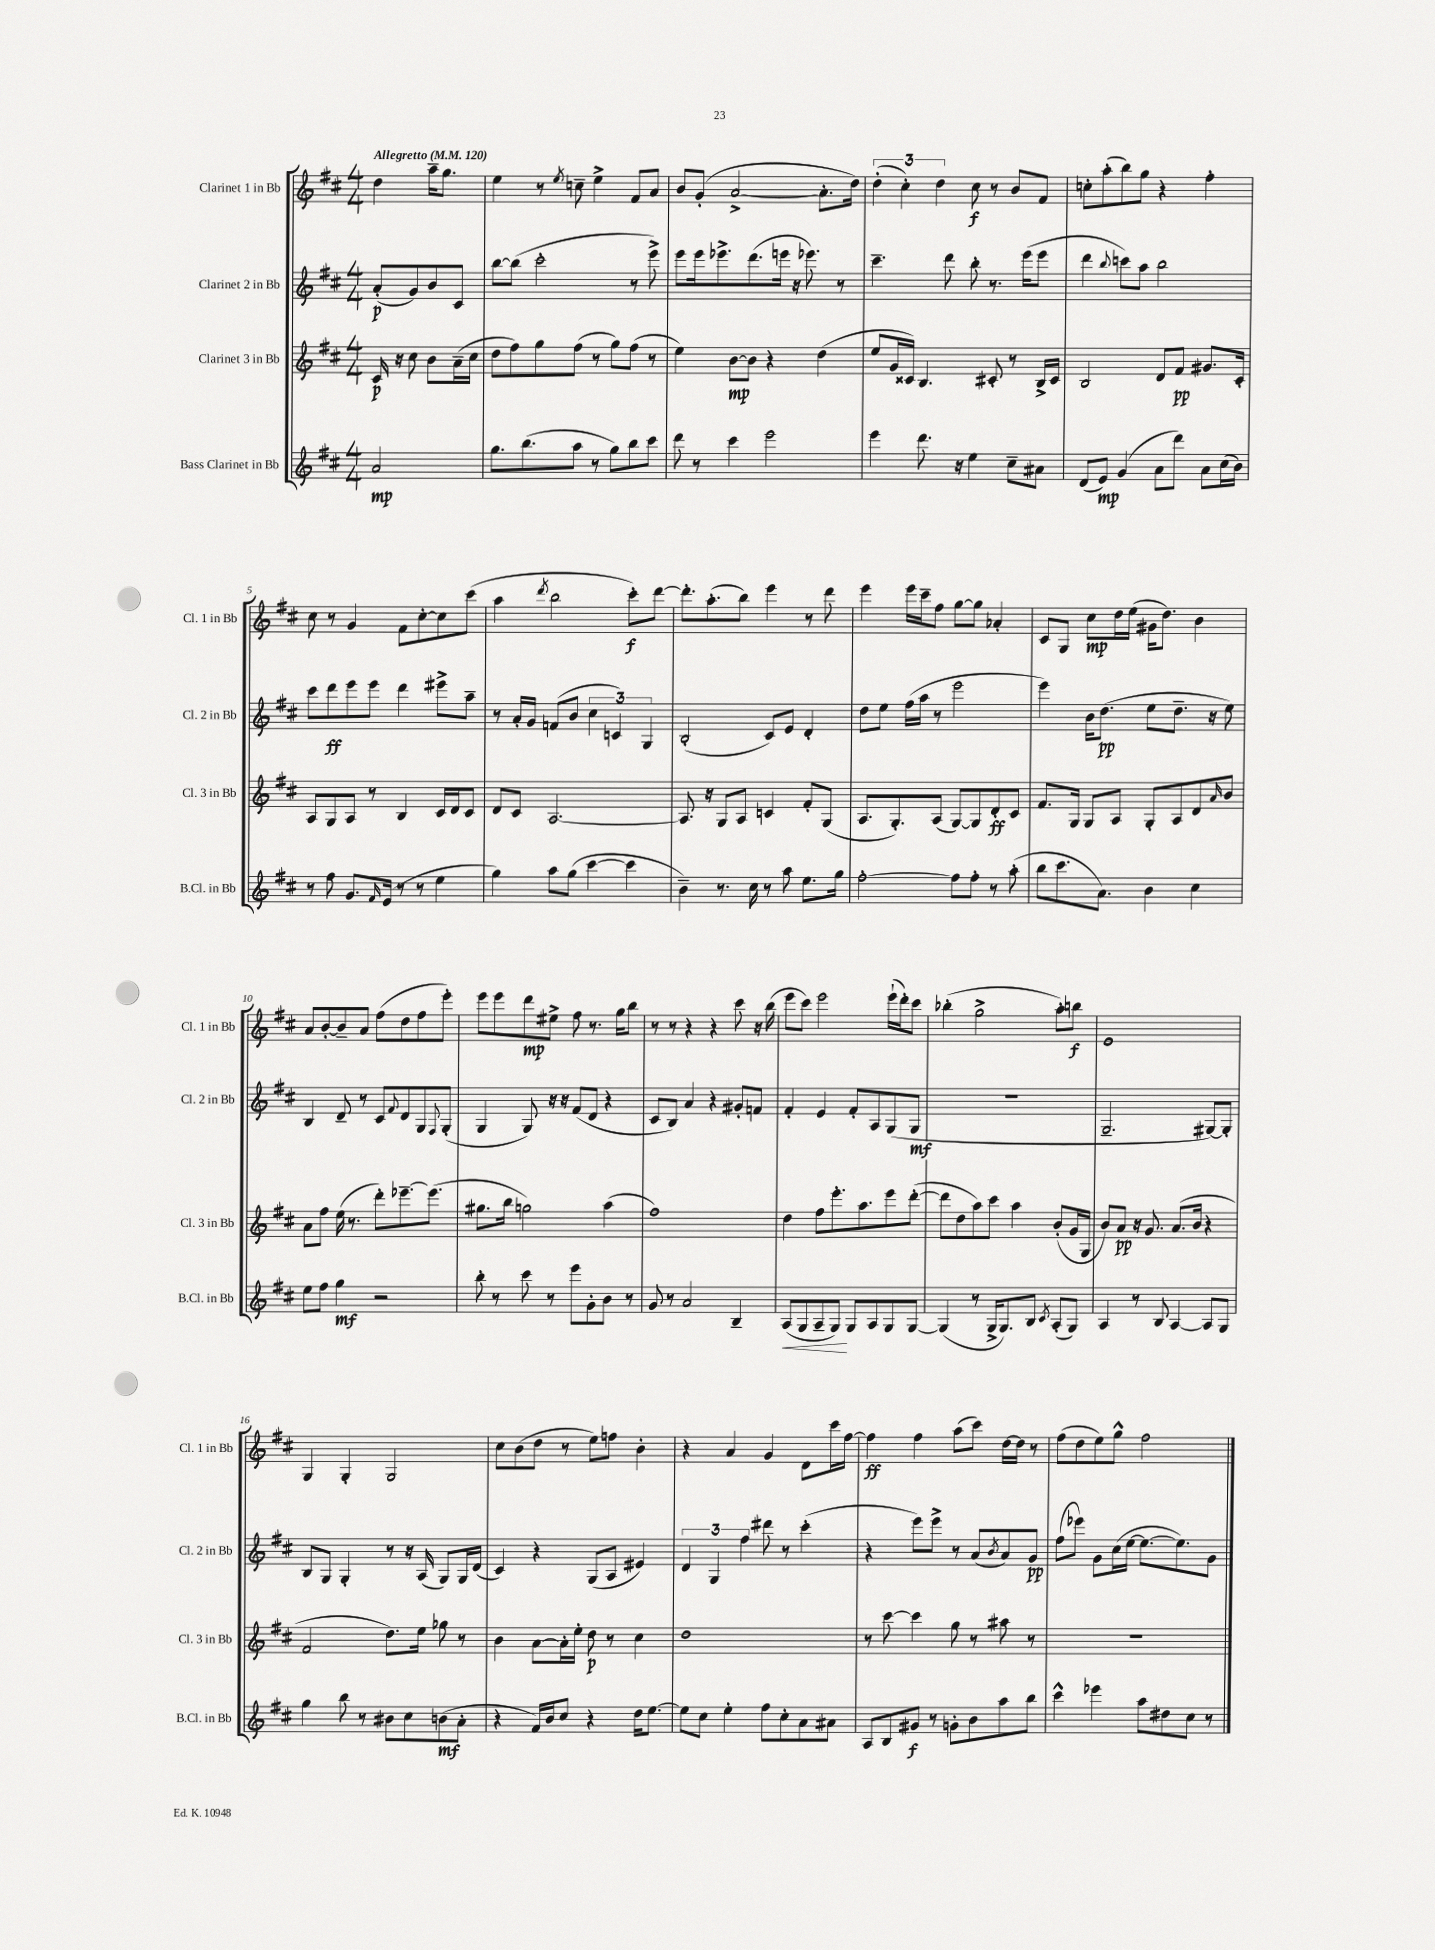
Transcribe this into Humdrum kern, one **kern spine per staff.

**kern	**dynam	**kern	**dynam	**kern	**dynam	**kern	**dynam
*part4	*part4	*part3	*part3	*part2	*part2	*part1	*part1
*staff4	*staff4	*staff3	*staff3	*staff2	*staff2	*staff1	*staff1
*I"Bass Clarinet in Bb	*	*I"Clarinet 3 in Bb	*	*I"Clarinet 2 in Bb	*	*I"Clarinet 1 in Bb	*
*I'B.Cl. in Bb	*	*I'Cl. 3 in Bb	*	*I'Cl. 2 in Bb	*	*I'Cl. 1 in Bb	*
*clefG2	*	*clefG2	*	*clefG2	*	*clefG2	*
*k[f#c#]	*	*k[f#c#]	*	*k[f#c#]	*	*k[f#c#]	*
*M4/4	*	*M4/4	*	*M4/4	*	*M4/4	*
*MM120	*	*MM120	*	*MM120	*	*MM120	*
=	=	=	=	=	=	=	=
!	!	!	!	!	!	!LO:TX:a:B:t=Allegretto	!
2a/	mp	16c#/	p	(8a'/L	p	4dd\	.
.	.	16r	.	.	.	.	.
.	.	8cc#\	.	8g/)	.	.	.
.	.	8b\L	.	8b/	.	16aa~\KL	.
.	.	.	.	.	.	8.gg\J	.
.	.	(16a~\L	.	8c#/J	.	.	.
.	.	16cc#\JJ	.	.	.	.	.
=1	=1	=1	=1	=1	=1	=1	=1
8.gg\L	.	8dd\L	.	[8bb\L	.	4ee\	.
.	.	8ff#\)	.	(8bb\J]	.	.	.
(8.bb\	.	.	.	.	.	.	.
.	.	8gg\	.	2ccc#'\	.	8r	.
.	.	.	.	.	.	8qee/	.
8aa\J	.	(8ff#\J	.	.	.	8ccn~\	.
8r	.	8r	.	.	.	4ee^\	.
8gg\L)	.	8gg\L)	.	.	.	.	.
8bb\	.	(8ff#\J	.	8r	.	8f#/L	.
8ccc#\J	.	8r	.	8eee^\)	.	8a/J	.
=2	=2	=2	=2	=2	=2	=2	=2
8ddd\	.	4ee\)	.	8eee\L	.	8b/L	.
8r	.	.	.	16eee\k	.	(8g'/J	.
.	.	.	.	8.eee-X^\	.	.	.
4ccc#\	.	[8b\L	mp	.	.	[2a^/	.
.	.	8b\J]	.	(8.ddd\	.	.	.
2eee\	.	4r	.	.	.	.	.
.	.	.	.	16eeen\Jk	.	.	.
.	.	.	.	16r	.	.	.
.	.	.	.	8.eee-X\)	.	.	.
.	.	(4dd\	.	.	.	8.a'\L]	.
.	.	.	.	8r	.	.	.
.	.	.	.	.	.	16dd\Jk)	.
=3	=3	=3	=3	=3	=3	=3	=3
4eee\	.	8ee/L	.	4.ccc#~\	.	(6dd'\	.
.	.	16g/L	.	.	.	.	.
.	.	.	.	.	.	6cc#'\)	.
.	.	16c##X/JJ)	.	.	.	.	.
8.ddd\	.	4.B/	.	.	.	.	.
.	.	.	.	.	.	6dd\	.
.	.	.	.	8ddd\	.	.	.
16r	.	.	.	.	.	.	.
4ee\	.	.	.	8bb'\	.	8cc#\	f
.	.	8c#X'/	.	8.r	.	8r	.
8cc#~\L	.	8r	.	.	.	8b/L	.
.	.	.	.	(16eee\KL	.	.	.
8a#X\J	.	16B^/LL	.	8eee\J	.	8f#/J	.
.	.	16c#/JJ	.	.	.	.	.
=4	=4	=4	=4	=4	=4	=4	=4
(8d/L	.	2B/	.	4ddd\	.	8ccn'\L	.
8e/J)	mp	.	.	.	.	(8aa'\	.
.	.	.	.	8qqbb/	.	.	.
(4g/	.	.	.	8cccn\L)	.	8bb\)	.
.	.	.	.	8aa\J	.	8gg\J	.
8a\L	.	8d/L	.	2bb\	.	4r	.
8ddd\J)	.	8f#/J	pp	.	.	.	.
8a\L	.	8.g#X/L	.	.	.	4ff#'\	.
(16cc#\L	.	.	.	.	.	.	.
16b\JJ)	.	16c#'/Jk	.	.	.	.	.
!!LO:LB:g=z
=5	=5	=5	=5	=5	=5	=5	=5
8r	.	8A/L	.	8ccc#\L	.	8cc#\	.
8ff#\	.	8G/	.	8ddd\	ff	8r	.
8.g/L	.	8A/J	.	8eee\	.	4g/	.
.	.	8r	.	8eee\J	.	.	.
16qqf#/	.	.	.	.	.	.	.
(16e/Jk	.	.	.	.	.	.	.
8r	.	4B/	.	4ddd\	.	8f#\L	.
8r	.	.	.	.	.	[8cc#'\	.
4ee\	.	16c#/LL	.	8eee#X^\L	.	8cc#\]	.
.	.	16d/J	.	.	.	.	.
.	.	8c#/J	.	8aa~\J	.	(8ccc#\J	.
=6	=6	=6	=6	=6	=6	=6	=6
4gg\)	.	8d/L	.	8r	.	4aa\	.
.	.	8c#/J	.	16a'/LL	.	.	.
.	.	.	.	16g/JJ	.	.	.
.	.	.	.	.	.	8qddd/	.
8aa\L	.	[2.A/	.	(8fn/L	.	2bb\	.
(8gg\J	.	.	.	8b/J	.	.	.
[4ccc#\	.	.	.	6cc#\	.	.	.
.	.	.	.	6cn/)	.	.	.
4ccc#\]	.	.	.	.	.	8ccc#'\L)	f
.	.	.	.	6G/	.	.	.
.	.	.	.	.	.	[8ddd\J	.
=7	=7	=7	=7	=7	=7	=7	=7
4b~\)	.	8.A/]	.	(2B'/	.	8.ddd'\L]	.
.	.	16r	.	.	.	(8.aa'\	.
8.r	.	8G/L	.	.	.	.	.
.	.	8A/J	.	.	.	8bb\J)	.
16cc#\	.	.	.	.	.	.	.
8r	.	4cn/	.	8c#/L)	.	4eee\	.
8aa\	.	.	.	8e/J	.	.	.
8.ee\L	.	8f#'/L	.	4d'/	.	8r	.
.	.	(8G/J	.	.	.	8ddd\	.
16gg\Jk	.	.	.	.	.	.	.
=8	=8	=8	=8	=8	=8	=8	=8
[2ff#'\	.	8.A/L	.	8dd\L	.	4eee\	.
.	.	.	.	8ee\J	.	.	.
.	.	8.G'/)	.	.	.	.	.
.	.	.	.	(16ff#\LL	.	16eee\LL	.
.	.	.	.	16aa\JJ	.	16ccc#~\J	.
.	.	(8A/J	.	8r	.	8ff#\J	.
8ff#\L]	.	[8G/L)	.	2eee\	.	[8gg\L	.
8ff#'\J	.	8G/]	.	.	.	8gg\J]	.
8r	.	8d'/	ff	.	.	4a-X'/	.
(8aa'\	.	8c#/J	.	.	.	.	.
=9	=9	=9	=9	=9	=9	=9	=9
8bb\L	.	8.f#/L	.	4eee\)	.	8c#/L	.
8.ccc#\	.	.	.	.	.	8G/J	.
.	.	16G/Jk	.	.	.	.	.
.	.	8G/L	.	16b\KL	.	8cc#\L	mp
8.a\J)	.	.	.	(8.dd\J	pp	.	.
.	.	8A/J	.	.	.	16dd\L	.
.	.	.	.	.	.	(16ee\JJ	.
4b\	.	8G'/L	.	8ee\L	.	16g#X\KL	.
.	.	.	.	.	.	8.dd\J)	.
.	.	8A/	.	8.dd~\J	.	.	.
4cc#\	.	8d/	.	.	.	4b\	.
.	.	.	.	16r	.	.	.
.	.	16qqa/	.	.	.	.	.
.	.	8b/J	.	8ee\)	.	.	.
!!LO:LB:g=z
=10	=10	=10	=10	=10	=10	=10	=10
8ee\L	.	8a\L	.	4B/	.	8a/L	.
8ff#\J	.	8ff#\J	.	.	.	[8b'/	.
4gg\	mf	(16ee\	.	8d~/	.	8b~/]	.
.	.	8.r	.	.	.	.	.
.	.	.	.	8r	.	8a/J	.
2r	.	8ddd'\L)	.	8c#/L	.	(8ff#\L	.
.	.	.	.	8qqf#/	.	.	.
.	.	[8.eee-X~\	.	8d/	.	8dd\	.
.	.	.	.	8G/	.	8ff#\	.
.	.	(8.eee-\J]	.	.	.	.	.
.	.	.	.	8qqF#/	.	.	.
.	.	.	.	(8G'/J	.	8eee'\J)	.
=11	=11	=11	=11	=11	=11	=11	=11
8bb'\	.	8.gg#X\L	.	4G/	.	8eee\L	.
8r	.	.	.	.	.	8eee\	.
.	.	16bb\Jk	.	.	.	.	.
8ccc#\	.	2ggn\)	.	8G/)	.	8ddd\	mp
8r	.	.	.	16r	.	8ee#X^\J	.
.	.	.	.	16r	.	.	.
8eee\L	.	.	.	(8f#/L	.	8ff#\	.
8g'\	.	.	.	8d/J	.	8.r	.
8b\J	.	(4aa\	.	4r	.	.	.
.	.	.	.	.	.	16gg\KL	.
8r	.	.	.	.	.	8bb\J	.
=12	=12	=12	=12	=12	=12	=12	=12
8g/	.	1ff#)	.	8c#/L	.	8r	.
8r	.	.	.	8B/J)	.	8r	.
2a/	.	.	.	4a/	.	4r	.
.	.	.	.	4r	.	4r	.
4B~/	.	.	.	8g#X'/L	.	8ccc#\	.
.	.	.	.	8fn/J	.	16r	.
.	.	.	.	.	.	(16bb\	.
=13	=13	=13	=13	=13	=13	=13	=13
!	!LO:HP:b	!	!	!	!	!	!
(8A/L	<	4dd\	.	4f#'/	.	8eee\L	.
8G/	.	.	.	.	.	8ccc#\J)	.
8A~/	.	8ff#\L	.	4e/	.	2eee\	.
8G/J)	.	8.eee'\	.	.	.	.	.
8G/L	[	.	.	8f#'/L	.	.	.
.	.	8.aa\	.	.	.	.	.
8A/	.	.	.	8A/	.	.	.
8G/	.	8eee\	.	(8G/	.	(16eee`\LL	.
.	.	.	.	.	.	16ddd'\J)	.
[8G/J	.	([8ddd'\J	.	8G/J	mf	8ccc#\J	.
=14	=14	=14	=14	=14	=14	=14	=14
(4G/]	.	8ddd\L]	.	1r	.	(4bb-X'\	.
.	.	8dd\	.	.	.	.	.
8r	.	8aa\)	.	.	.	2gg^\	.
16G^/KL	.	8ccc#\J	.	.	.	.	.
8.G/)	.	.	.	.	.	.	.
.	.	4aa\	.	.	.	.	.
8B/J	.	.	.	.	.	.	.
8qc#/	.	.	.	.	.	.	.
(8A'/L	.	(8b'/L	.	.	.	8aa'\L)	.
8G/J)	.	16g/L	.	.	.	8bbn\J	f
.	.	16G/JJ	.	.	.	.	.
=15	=15	=15	=15	=15	=15	=15	=15
4A/	.	8b/L)	.	2.G~/	.	1e	.
.	.	8a/J	pp	.	.	.	.
8r	.	16r	.	.	.	.	.
.	.	8.g/	.	.	.	.	.
8B/	.	.	.	.	.	.	.
[4A/	.	(8.a/L	.	.	.	.	.
.	.	16b/Jk	.	.	.	.	.
8A/L]	.	4r	.	[8G#X/L)	.	.	.
8G/J	.	.	.	8G#'/J]	.	.	.
!!LO:LB:g=z
=16	=16	=16	=16	=16	=16	=16	=16
4gg\	.	2f#/	.	8B/L	.	4G/	.
.	.	.	.	8G/J	.	.	.
8bb\	.	.	.	4G'/	.	4G'/	.
8r	.	.	.	.	.	.	.
8b#X\L	.	8.dd\L)	.	8r	.	2G/	.
8cc#\	.	.	.	16r	.	.	.
.	.	16ee\Jk	.	(16A/	.	.	.
(8bn\	mf	8gg-X\	.	8G/L)	.	.	.
8a'\J	.	8r	.	16G/L	.	.	.
.	.	.	.	(16d/JJ	.	.	.
=17	=17	=17	=17	=17	=17	=17	=17
4r	.	4b\	.	4c#/)	.	8cc#\L	.
.	.	.	.	.	.	(8b\	.
16f#/LL)	.	[8a\L	.	4r	.	8dd\J	.
16b/J	.	.	.	.	.	.	.
8cc#/J	.	16a'\L]	.	.	.	8r	.
.	.	16ee'\JJ	.	.	.	.	.
4r	.	8dd\	p	(8G/L	.	8ee\L)	.
.	.	8r	.	8A/J	.	8ffn\J	.
16dd\KL	.	4cc#\	.	4e#X/)	.	4b'\	.
[8.ee\J	.	.	.	.	.	.	.
=18	=18	=18	=18	=18	=18	=18	=18
8ee\L]	.	1dd	.	6d/	.	4r	.
8cc#\J	.	.	.	.	.	.	.
.	.	.	.	6G/	.	.	.
4ee'\	.	.	.	.	.	4a/	.
.	.	.	.	6ff#\	.	.	.
8ff#\L	.	.	.	8ddd#X\	.	4g/	.
8cc#'\	.	.	.	8r	.	.	.
8a\	.	.	.	(4ccc#'\	.	8d\L	.
8a#X\J	.	.	.	.	.	16ccc#\L	.
.	.	.	.	.	.	[16ff#\JJ	.
=19	=19	=19	=19	=19	=19	=19	=19
8A/L	.	8r	.	4r	.	4ff#\]	ff
8B/	.	[8ccc#\	.	.	.	.	.
8g#X/J	f	4ccc#\]	.	8eee\L)	.	4ff#\	.
8r	.	.	.	8eee^\J	.	.	.
8gn'\L	.	8gg\	.	8r	.	(8aa\L	.
8b\	.	8r	.	(8a/L	.	8ccc#\J)	.
.	.	.	.	8qb/	.	.	.
8aa\	.	8aa#X\	.	8a/)	.	[16dd\LL	.
.	.	.	.	.	.	16dd\JJ]	.
8bb\J	.	8r	.	8g/J	pp	8r	.
=20	=20	=20	=20	=20	=20	=20	=20
4ccc#^^\	.	1r	.	(8ff#\L	.	(8ff#\L	.
.	.	.	.	8eee-X\J)	.	8dd\	.
4eee-X\	.	.	.	8g\L	.	8ee\)	.
.	.	.	.	(16cc#\L	.	8gg^^\J	.
.	.	.	.	[16ee\JJ	.	.	.
8aa\L	.	.	.	8.ee\L_	.	2ff#\	.
8dd#X\	.	.	.	.	.	.	.
.	.	.	.	8.ee\])	.	.	.
8cc#\J	.	.	.	.	.	.	.
8r	.	.	.	8g\J	.	.	.
==	==	==	==	==	==	==	==
*-	*-	*-	*-	*-	*-	*-	*-
